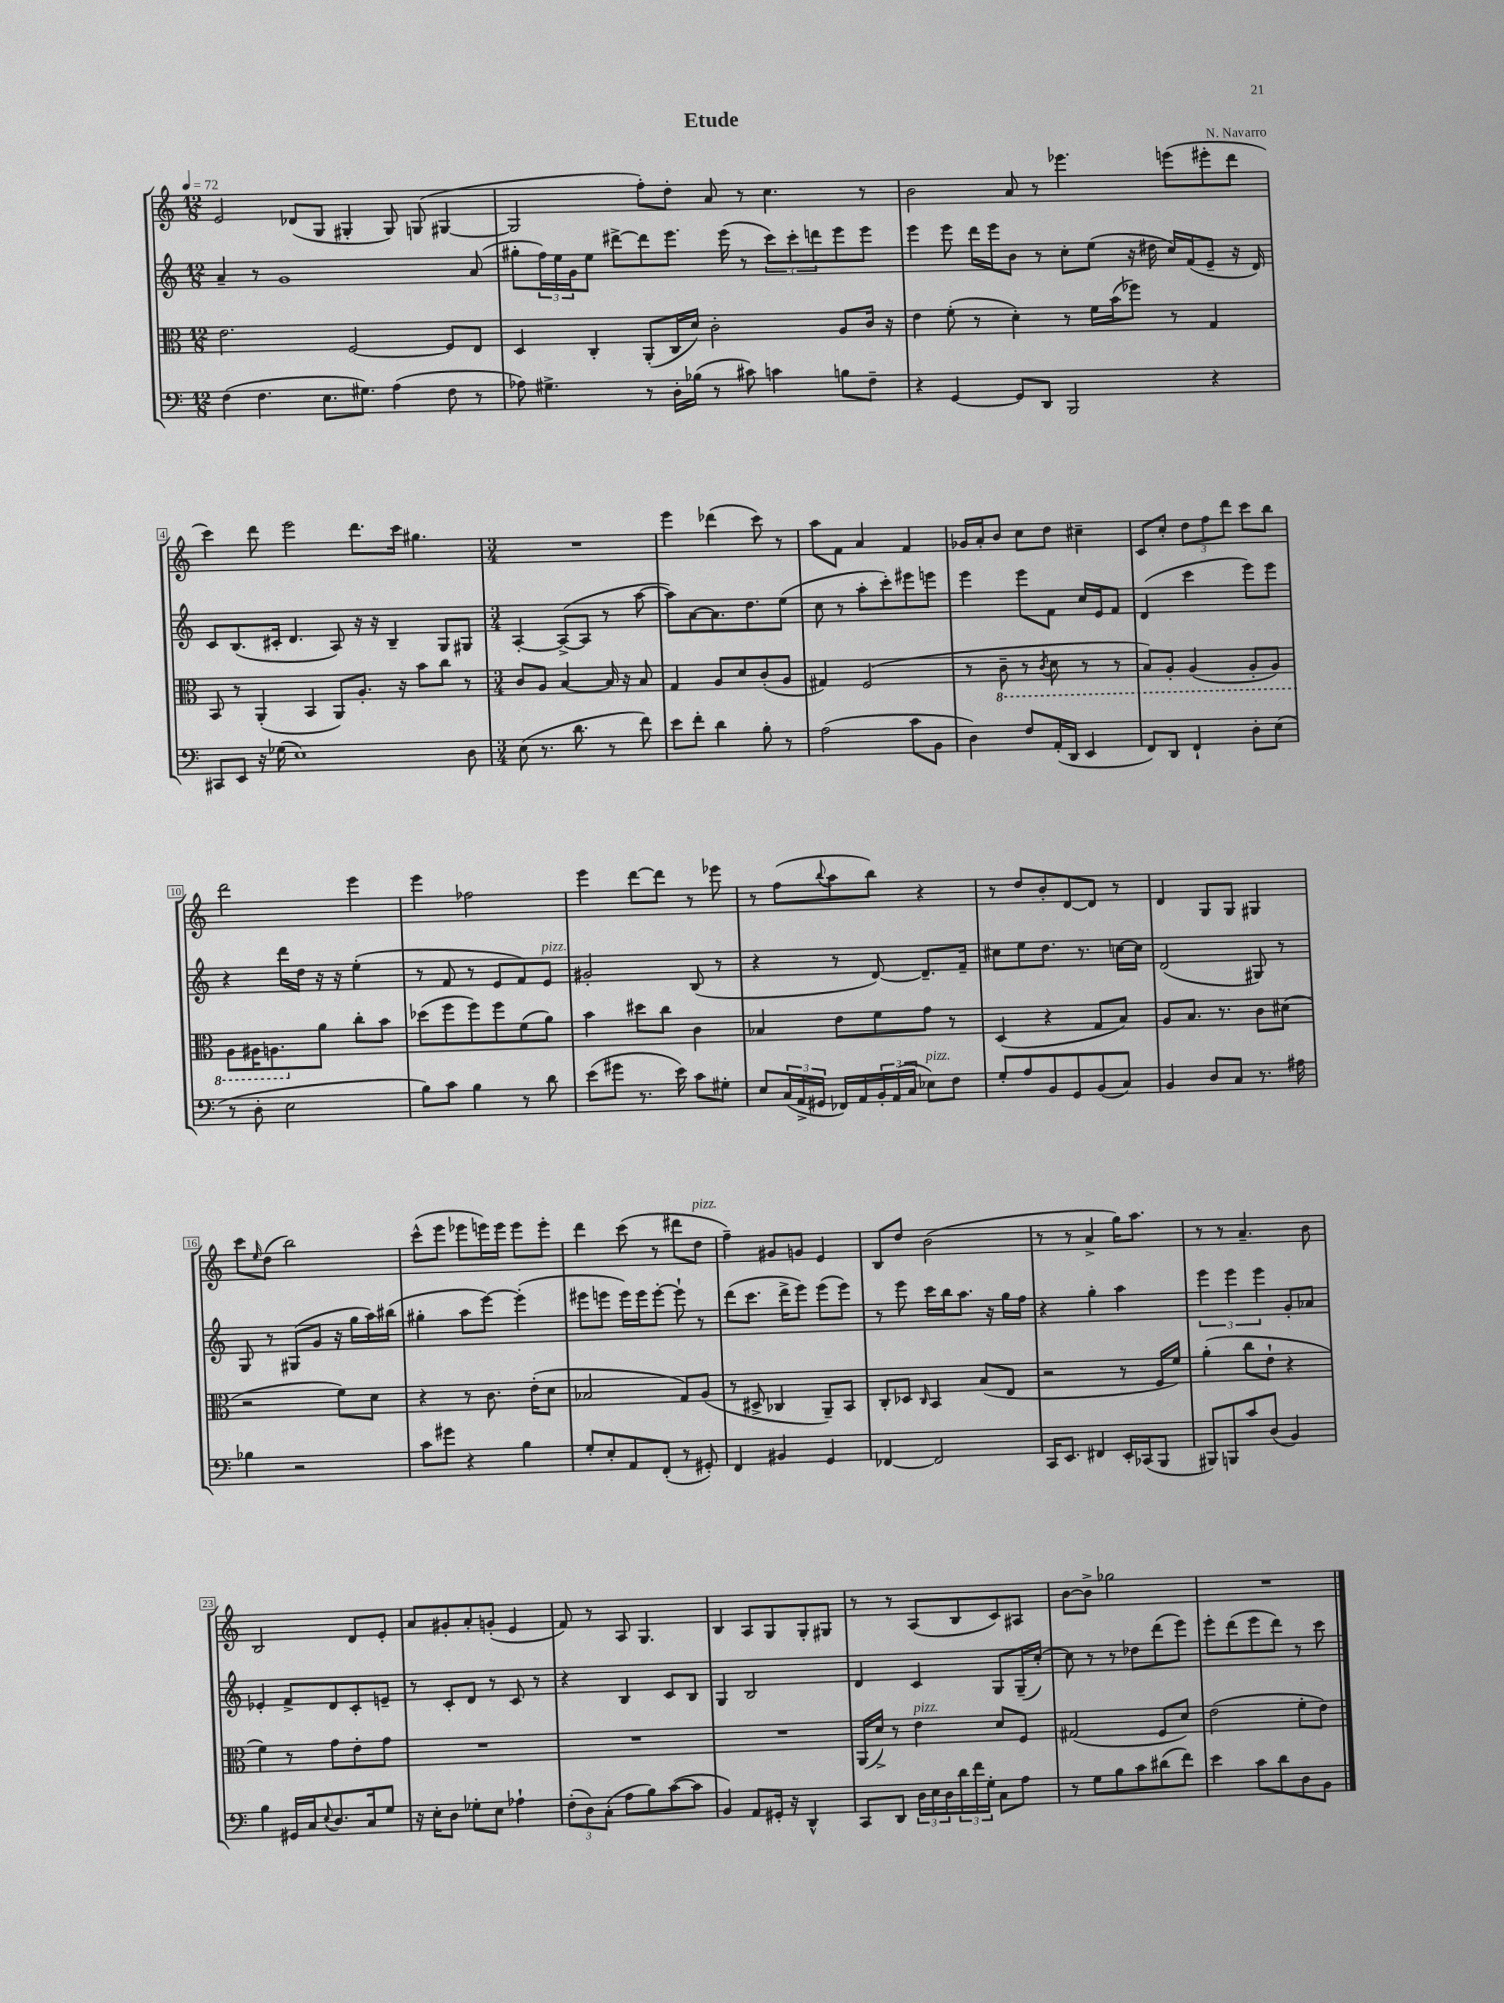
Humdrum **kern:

**kern	**kern	**kern	**kern
*staff4	*staff3	*staff2	*staff1
*clefF4	*clefC3	*clefG2	*clefG2
*k[]	*k[]	*k[]	*k[]
*M12/8	*M12/8	*M12/8	*M12/8
*MM72	*MM72	*MM72	*MM72
(4F	2.e	4a~	2e
4.F	.	8r	.
.	.	1g	.
.	.	.	(8d-
8.E	.	.	8G
.	[2F	.	4G#'
8.G#)	.	.	.
(4A	.	.	8G#)
.	.	.	(8G
8F	8F]	.	[4G#
8r	8E	(8a	.
=	=	=	=
8A-)	4D	8gg#'	2G#]
4.G#^	.	24ff)	.
.	.	24ee	.
.	.	24g	.
.	4C'	8ee	.
.	.	[8ddd#^	.
8r	(8AA'	8ddd#]	8ff')
16D'	16C	8.eee	8dd'
(16B-	16d)	.	.
8r	2c'	.	8a
.	.	(16eee	.
8c#)	.	8r	8r
4c	.	12ccc)	4.cc
.	.	12ccc'	.
.	.	12ddd	.
8B	8A	8eee	.
8F~	16c	8eee	8r
.	16r	.	.
=	=	=	=
4r	4e	4eee	2b
[4GG	(8f'	8eee	.
.	8r	16ddd	.
.	.	16eee	.
8GG]	4d')	8b	8a
8DD	.	8r	8r
2BBB	8r	8cc'	4.eee-
.	16f	(8ee	.
.	(16b	.	.
.	8ff-)	16r	.
.	.	16dd#	.
.	8r	16cc)	(8eee
.	.	(16f	.
4r	4G	8e~	8eee#'
.	.	16r	8ddd
.	.	16d)	.
=	=	=	=
8CC#	8BB	8c	4ccc)
8EE	8r	(8.B	.
16r	(4AA'	.	8ddd
(16G-	.	16c#'	.
1E)	.	4.d	2eee
.	4BB	.	.
.	8AA)	8A)	.
.	8.A'	16r	8.ddd
.	.	16r	.
.	.	4B~	.
.	16r	.	16ccc
.	8b	.	4.gg#
.	8cc	8G	.
8D	8r	8G#	.
=	=	=	=
*M3/4	*M3/4	*M3/4	*M3/4
(8E	8c	[4A'	2.r
8.r	8A	.	.
.	[4B	(8A^_	.
8.d	.	.	.
.	.	8A]	.
8r	16B]	8r	.
.	16r	.	.
8f)	8B	[8aa	.
=	=	=	=
8e	4G	8aa])	4eee
8f'	.	[8a	.
4d	8A	8.a]	(4ddd-
.	8d	.	.
.	.	8.dd	.
8B'	(8c'	.	8ccc)
8r	8A	(8ee	8r
=	=	=	=
(2A	4G#)	8cc	8aa
.	.	8r	8f
.	(2F	8aa'	4a
.	.	8ccc')	.
8c	.	8eee#	4f
8BB	.	8eee	.
=	=	=	=
4D)	8r	4eee	16g-
.	.	.	16a'
.	8C~	.	8b
8F	8r	8eee	8cc
.	8qC	.	.
(16AA'	8D	8f	8dd
16DD	.	.	.
4EE	8r	16cc	4cc#~
.	.	16e	.
.	8r	8f	.
=	=	=	=
8FF)	8BB)	(4d	8c
8DD	8AA'	.	8cc'
4FF`	(4AA	4ccc	12dd
.	.	.	12ff
.	.	.	12ddd
8D'	8AA'	8eee)	8ccc
(8E	8AA)	8eee	8bb
=	=	=	=
8r	8AA	4r	2ddd
8D'	16AA#	.	.
.	8.AA	.	.
2E	.	16ddd	.
.	.	16dd	.
.	8a	16r	.
.	.	16r	.
.	8cc'	(4ee'	4eee
.	8b	.	.
=	=	=	=
8B)	(8dd-	8r	4eee
8c	8ff	8f	.
4B	8ff)	8r	2ff-
.	8ff	8e	.
8r	(8f	8f)	.
8d	8a)	8e	.
=	=	=	=
(8e	4b	2g#'	4eee
8g#	.	.	.
8.r	8dd#	.	[8ddd
.	8cc	.	8ddd]
16e)	.	.	.
8c	4c	(8B	8r
8G#'	.	8r	8eee-
=	=	=	=
8E	4B-	4r	8r
(24C	.	.	(8ff
24AA^	.	.	.
24GG#	.	.	.
.	.	.	8qqbb
16FF-)	8e	8r	8aa
16AA	.	.	.
24BB'	8f	[8d)	8bb)
(24AA	.	.	.
24C	.	.	.
8E-)	8g	8.d~]	4r
8F	8r	.	.
.	.	16f~	.
=	=	=	=
8G'	(4D	8cc#	8r
8A	.	8ee	8dd
8BB	4r	8.dd	8b'
8GG	.	.	[8d
.	.	8.r	.
(8BB	8G	.	8d]
8C)	8B)	[16cc	8r
.	.	16cc]	.
=	=	=	=
4BB	8A	(2d	4d
.	8.B	.	.
8D	.	.	8G
.	8.r	.	.
8C	.	.	8G
8.r	8c	8G#)	4G#
.	(8d#	8r	.
16A#	.	.	.
=	=	=	=
4B-	2r	8G	8ccc
.	.	.	16qqee
.	.	8r	(8dd
2r	.	(8G#	2bb)
.	.	8g	.
.	8f)	16r	.
.	.	16gg	.
.	8d	16aa)	.
.	.	(16bb#	.
=	=	=	=
8c	4r	4gg#'	(8ccc^^
8g#	.	.	8eee
4r	8r	8aa	8eee-
.	8.c	[8eee)	16eee)
.	.	.	16eee
4B	.	(4eee']	8eee
.	(16e'	.	.
.	8d	.	8eee'
=	=	=	=
8G'	2B-	8eee#	4ddd
8E'	.	8eee	.
8AA	.	16eee)	(8ccc
.	.	16eee	.
(8FF'	.	[8eee'	8r
8r	8G)	8eee`]	8ddd#
8GG#')	(8A	8r	8dd
=	=	=	=
4FF	8r	(8ddd	4ff~)
.	8D#^	8.ccc	.
4BB#	4C-	.	8g#
.	.	16ddd^	.
.	.	8eee)	8g
4GG	8AA~)	(8eee	4e
.	8BB	8eee)	.
=	=	=	=
[4FF-	8C'	8r	8B
.	8D-	8eee	8dd
.	16qqC	.	.
2FF-]	4BB	16ccc	(2b
.	.	16bb	.
.	.	8.aa	.
.	(8B	.	.
.	.	16r	.
.	8E	16gg	.
.	.	16ff	.
=	=	=	=
16CC	2r	4r	8r
8.EE	.	.	.
.	.	.	8r
4FF#	.	4gg'	4a^
16EE'	8r	4aa	16gg)
(16CC-	.	.	8.aa
8BBB	16F	.	.
.	16f)	.	.
=	=	=	=
8BBB#)	(4a'	6eee	8r
8BBB	.	.	8r
.	.	6eee	.
8c	8cc	.	4.a~
.	.	6eee	.
(8D	8e`	.	.
4BB)	4r	8g'	.
.	.	8a-	8b
=	=	=	=
4B	4f)	4e-'	2B
16GG#	8r	8f^	.
16C	.	.	.
8qqE	.	.	.
8.D	8g	8d	.
.	8e'	8c'	8d
16C	.	.	.
8G	8g	8e~	8e'
=	=	=	=
16r	2.r	8r	8a
16E'	.	.	.
8D	.	8c'	8g#'
8G-'	.	8d	8a'
8E	.	8r	(8g'
4A-`	.	8c	4e
.	.	8r	.
=	=	=	=
(12F'	2.r	4r	8f)
12D)	.	.	.
.	.	.	8r
(12C'	.	.	.
8A	.	4B	8A
8B)	.	.	4.G
([8c	.	8c	.
8c]	.	8B	.
=	=	=	=
4BB)	2.r	4G	4B
8AA	.	2B	8A
16GG#'	.	.	8G
16r	.	.	.
4DD^^	.	.	8G'
.	.	.	8G#
=	=	=	=
8CC	(16AA	4d	8r
.	16d^)	.	.
8DD	8r	.	8r
24D	4e	4c	(8A
24E	.	.	.
24D	.	.	.
24d	.	.	8B
24f	.	.	.
24G'	.	.	.
8C	8d	8G	8c)
8A	8F	(16G~	8A#
.	.	[16cc')	.
=	=	=	=
8r	(2G#	8cc]	[8b
8G	.	8r	8b^]
8B	.	8r	2gg-
8c	.	8dd-	.
(8d#	8F	(8ddd	.
8f)	8d)	8eee)	.
=	=	=	=
4e	(2e	8eee'	2.r
.	.	(8ddd	.
8c	.	8eee	.
8d	.	8ddd)	.
8D	8f'	8r	.
8BB	8e)	8ccc	.
==	==	==	==
*-	*-	*-	*-
